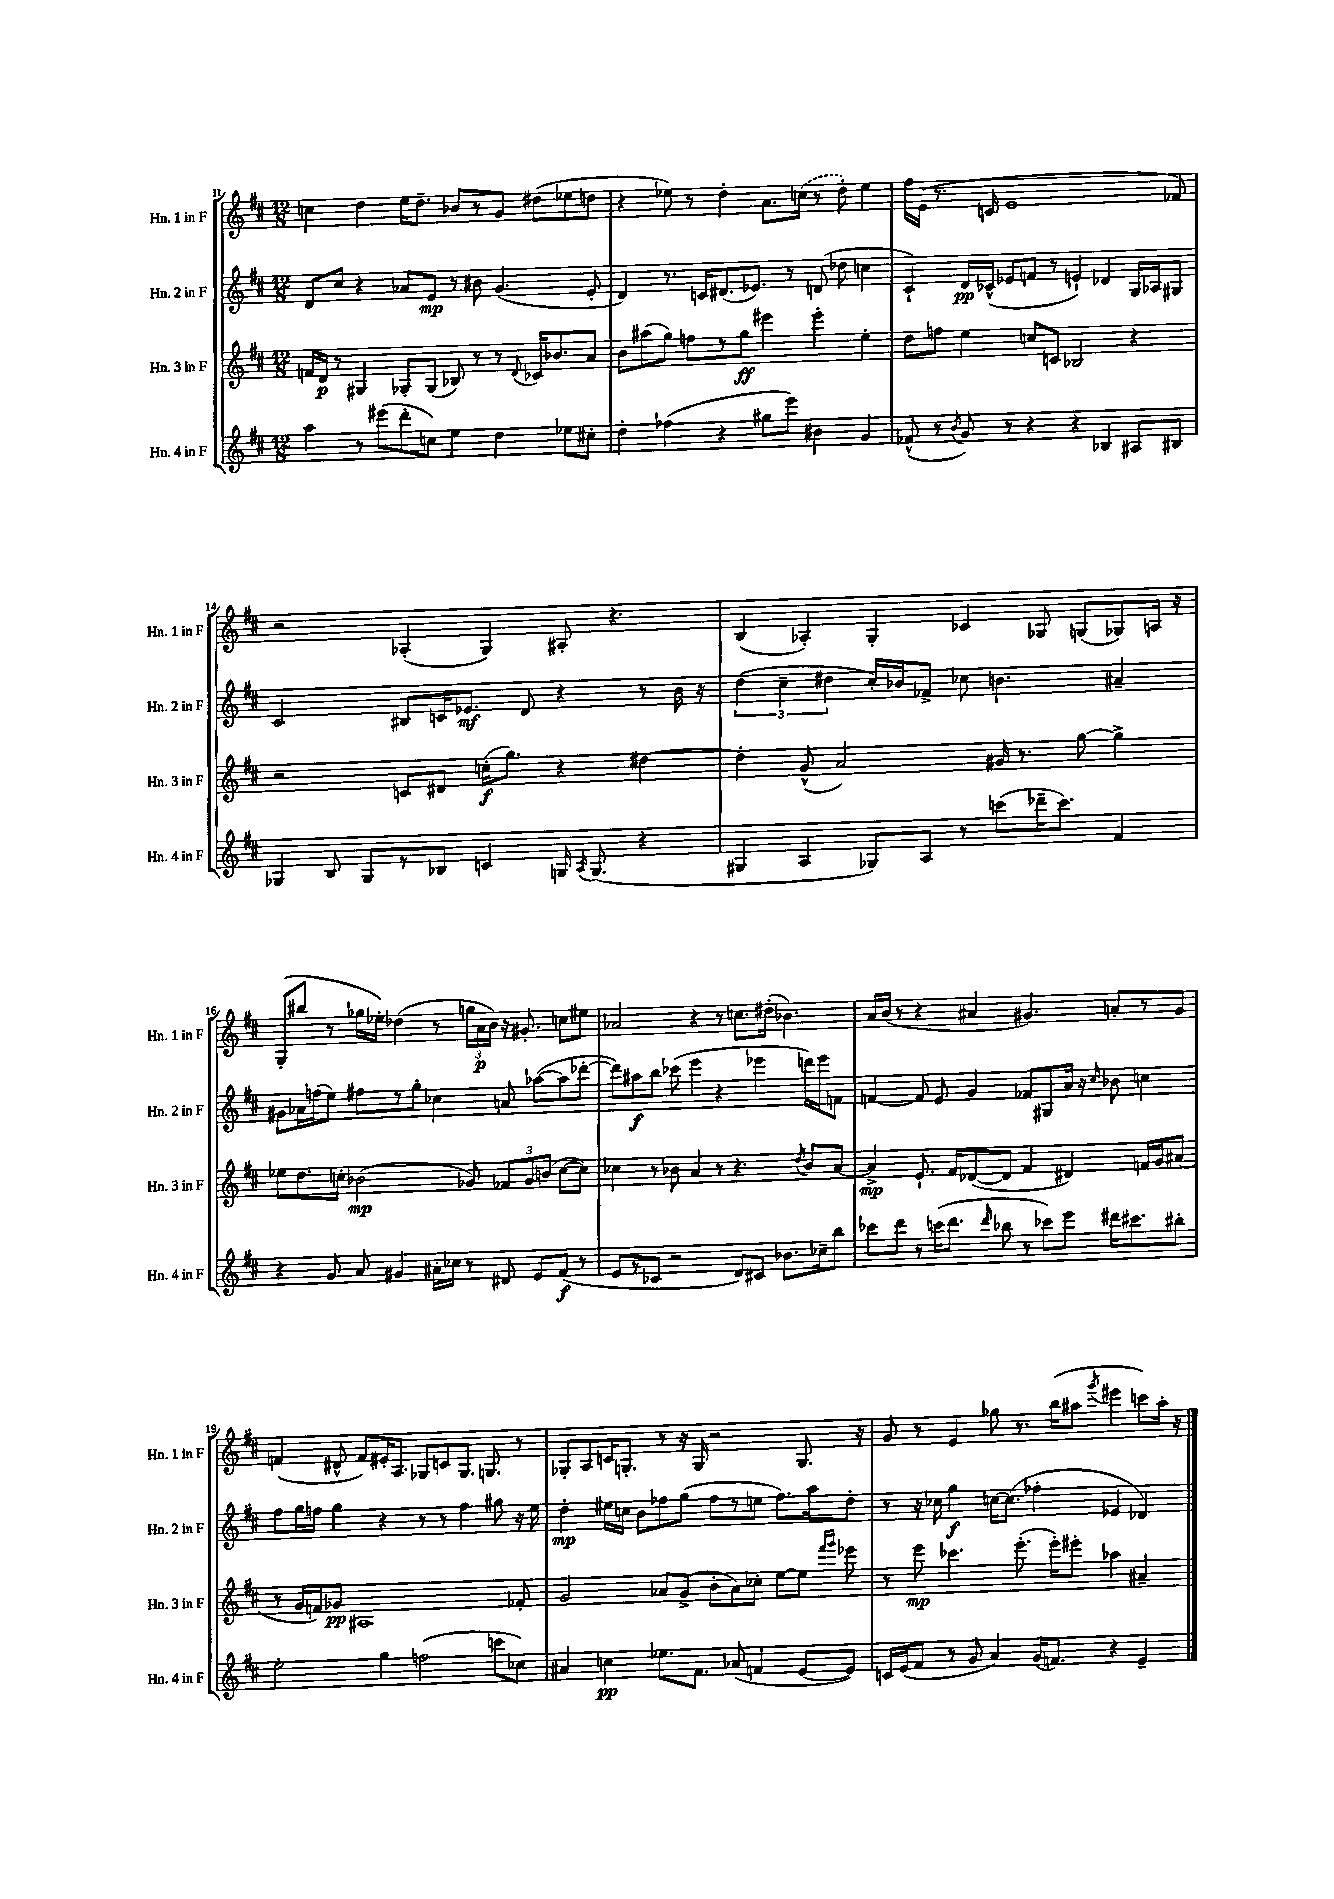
<<
\new StaffGroup <<
\new Staff = "s0" \with { instrumentName = "Hn. 1 in F" shortInstrumentName = "Hn. 1 in F" } {
    \clef treble \key d \major \numericTimeSignature \time 12/8
    \autoBeamOff c''4 d''4 e''16[ d''8.]-- bes'8[ r8 g'8] dis''8[( ees''8 d''8] |
    r4 ees''8) r8 d''4-. a'8.[ \once \slurDashed c''16]( r8 d''8-.) ees''4 |
    fis''16[ e'16]( r8. c'16 e'1 fes'8) |
    r2 aes4-.( g4) ais8-. r4. |
    b4( aes4-.) g4-. ces'4 ges8 g8[( ges8) a16] r16 |
    g8[-.( bis''8] r8 ges''16[ ees''16]-.) des''4( r8 \tuplet 3/2 { g''16[ a'16\p b'16]) } r16 gis'8.-. c''8[ eis''8] |
    aes'2 r4 r8 c''8.[ dis''16]-.( bes'4.) |
    a'16[ b'16]( r8 r4 ais'4 gis'4.) a'8[-. r8 gis'8] |
    f'4( dis'8-^ f'8[) eis'16-. a8.] ges8[ c'8 ges8.] g8. r8 |
    ges8[-. a8 c'16 g8.]-. r8 r16 g16 r2 g8. r16 |
    g'8 r8 e'4 ges''8 r8. b''16[( ais''8] \acciaccatura { g'''8 } eis'''4 c'''8[) ais''16]-. r16 \bar "|." |
}
\new Staff = "s1" \with { instrumentName = "Hn. 2 in F" shortInstrumentName = "Hn. 2 in F" } {
    \clef treble \key d \major \numericTimeSignature \time 12/8
    \autoBeamOff d'8[ cis''8] r4 aes'8[ e'8]\mp r8 bis'8 g'4.( e'8-. |
    d'4) r8. c'16[ dis'8.( ees'8.]) r8 d'8( des''8 c''4 |
    cis'4-!) d'16[\pp ces'16]-^( ees'8[ f'8] r8 e'4-!) des'4 g16[ aes16 gis8] |
    cis'2 bis8[ c'16 ees'8.]\mf d'8 r4 r8 b'16 r16 |
    \tuplet 3/2 { d''4( cis''4-- dis''4 } cis''16[-.) bes'16 fes'8]-> ces''8 b'4. ais'4-- |
    gis'8[ aes'16 f''16( e''8]) fis''8[ r8 g''8]-. ces''4 a'8 aes''8[~( aes''8 des'''8]~-. |
    des'''8[) ais''8\f b''8] ces'''8( e'''4 r4 ees'''4 d'''16[) ees'''16 f'8] |
    f'4~ f'8 e'8 g'4 fes'8[ gis8 a'16] r16 \grace { cis''16 } bes'8 c''4 |
    fis''8[ g''16 f''16] g''4 r4 r8 r8 f''4 gis''8 r16 e''16 |
    d''4-.\mp eis''16[ c''16] b'8[ fes''8 g''8]( fes''8[ r8 e''8] fes''8.[) a''16 d''8]-. |
    r8 r16 ces''16 g''4\f c''16[~ c''8.]( fes''4-. ees'4 des'4) \bar "|." |
}
\new Staff = "s2" \with { instrumentName = "Hn. 3 in F" shortInstrumentName = "Hn. 3 in F" } {
    \clef treble \key d \major \numericTimeSignature \time 12/8
    \autoBeamOff f'16[ d'16]\p r8 gis4 ges8[-. ges8]( bes8) r8 r8 \appoggiatura { d'8 } ces'16[ bes'8. a'8] |
    b'8[ ais''8( g''8]) f''8[ r8 g''8]\ff eis'''4 eis'''4-. e''4-. |
    d''8[ f''8] e''4 c''8[ c'8] bes2 r4 |
    r2 c'8[ dis'8] c''16[-.\f( g''8.]) r4 dis''4~ |
    dis''4-. g'8-^( a'2) gis'16 r8. g''8~ g''4-> |
    ees''8[ d''8. c''16]-. bes'2\mp( ges'8) \tuplet 3/2 { fes'8[ ges'8 b'8]( } c''8[~ c''8]) |
    ces''4 r8 bes'8 a'4 r8 r4. \acciaccatura { d''8 } bes'8[ a'8]~ |
    a'4->\mp e'8.-! fis'16[ des'8~( des'8] fis'4 dis'4) f'16[ g'16 ais'8]( |
    r8 g'16[ f'16) ges'8]\pp ais1 fes'8-. |
    g'2 aes'8[ g'8]->( b'8[-. aes'8) ces''8]-. e''8[~ e''8] \grace { fis'''16[ g'''16] } ees'''8 |
    r8 e'''8\mp ces'''4. e'''8.-.( e'''16[-.) eis'''8]-. aes''4 ais'4-- \bar "|." |
}
\new Staff = "s3" \with { instrumentName = "Hn. 4 in F" shortInstrumentName = "Hn. 4 in F" } {
    \clef treble \key d \major \numericTimeSignature \time 12/8
    \autoBeamOff a''4 r8 eis'''8[( d'''8-. c''8]) e''4 d''4 ees''8[ cis''8]-. |
    d''4-. fes''4( r4 gis''8[ e'''8]) bis'4 g'4 |
    fes'8-^( r8 \acciaccatura { b'8 } g'8) r8 r4 r4 bes4 ais8[ bis8] |
    ges4 b8 ges8[ r8 bes8] c'4 g16 \acciaccatura { a8 } g8.( r4 |
    gis4 a4 ges8[) a8] r8 c'''8[( des'''16-- c'''8.]) fis'4 |
    r4 g'8 a'8 gis'4 ais'16[-. ces''16] r8 dis'8 e'8[ fis'8]\f( r8 |
    e'8[ r8 ces'8] r2 d'8[) cis'8] bes'8.[ ces''16-- b''8] |
    ces'''8[ d'''8] r8 c'''16[( d'''8.] \grace { d'''16 } bes''8 r8 ces'''8[) e'''8] dis'''16[ cis'''8. bis''8]-. |
    e''2-. g''4 f''2( c'''8[ ces''8]) |
    ais'4 c''4\pp ees''8.[ fis'8.] aes'8( f'4 e'8[~ e'8]) |
    c'16[ e'16( fis'8] r8 g'8 a'4) g'16[( f'8.]) r4 e'4-- \bar "|." |
}
>>
>>
\layout { \context { \Score currentBarNumber = #11 } }
